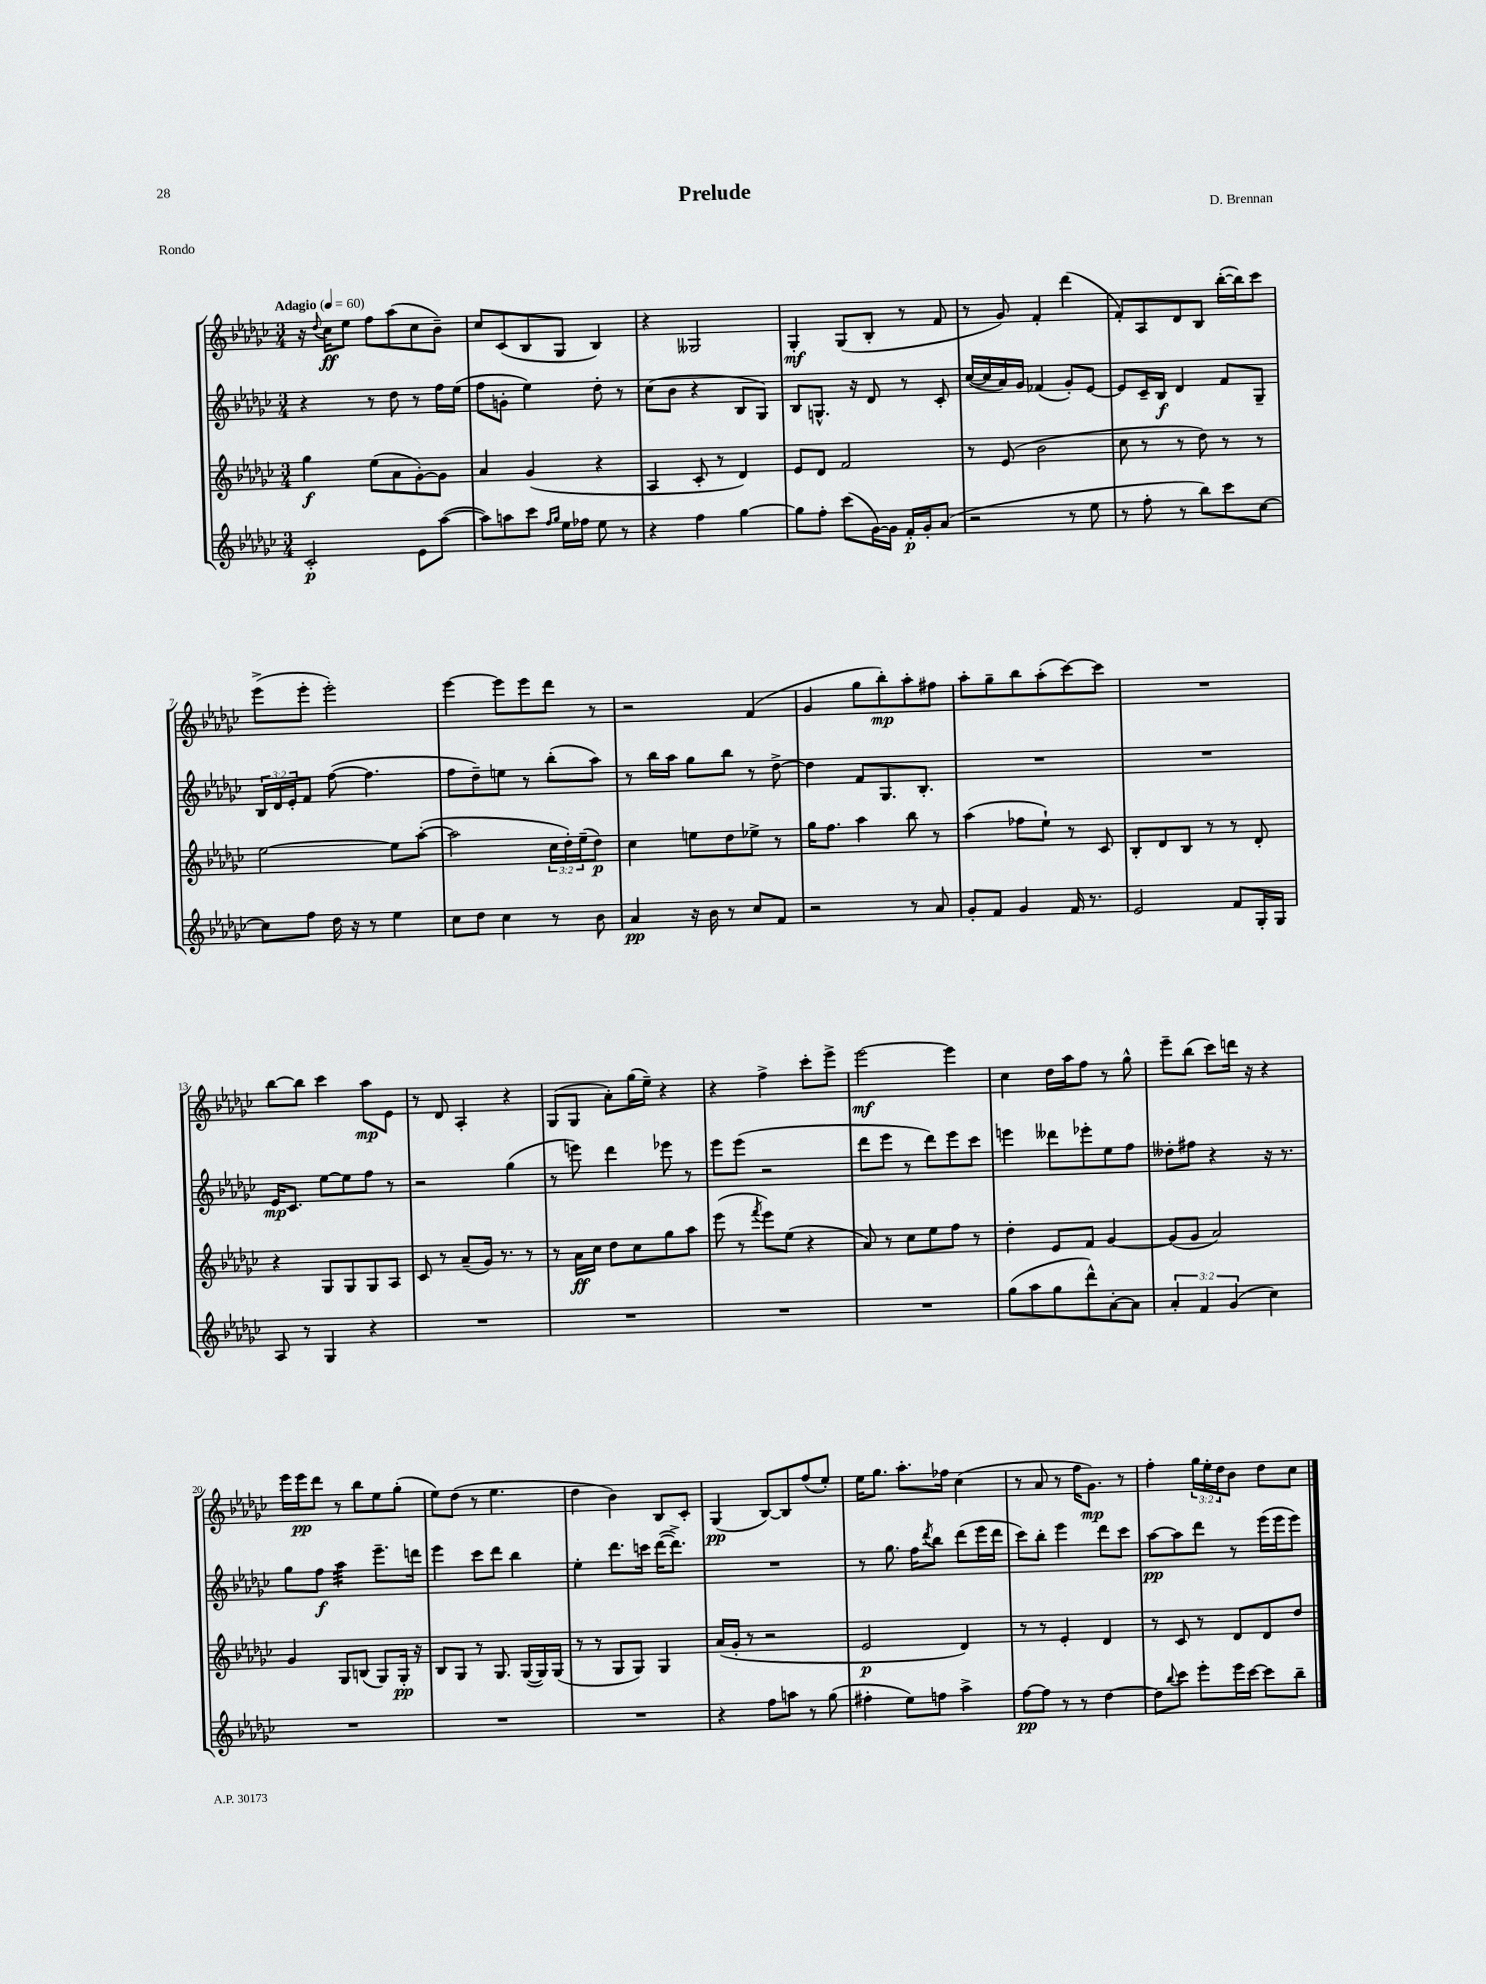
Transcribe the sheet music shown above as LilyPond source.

\header { title = "Prelude" composer = "D. Brennan" piece = "Rondo" }
<<
\new StaffGroup <<
\new Staff = "s0" {
    \clef treble \key ges \major \numericTimeSignature \time 3/4 \override Staff.TupletNumber.text = #tuplet-number::calc-fraction-text \tempo "Adagio" 4 = 60
    r16 \appoggiatura { des''8 } ces''16\ff ees''8 f''8 aes''8( ces''8 bes'8--) |
    ces''8 ces'8( bes8 ges8 bes4) |
    r4 geses2 |
    ges4-.\mf ges8( bes8-. r8 f'8 |
    r8 ges'8) f'4-. des'''4( |
    f'8-.) aes8 des'8 bes8 bes''16~-.( bes''16) ces'''8 |
    ees'''8->( ees'''8-. ees'''2-.) |
    ees'''4~ ees'''8 ees'''8 des'''8 r8 |
    r2 f'4( |
    ges'4 ges''8 bes''8-.\mp) aes''8-. fis''8 |
    aes''8-. ges''8-- bes''8 aes''8-.( ces'''8~) ces'''8 |
    R2. |
    bes''8~ bes''8 ces'''4 aes''8\mp ees'8 |
    r8 des'8 aes4-. r4 |
    ges8( ges8 aes'8-.) ges''16( ees''16--) r4 |
    r4 f''4-> ces'''8-. ees'''8-> |
    ees'''2~\mf ees'''4 |
    ces''4 des''16 aes''16 f''8 r8 ges''8-^ |
    ees'''8-- bes''8( ces'''8) d'''16 r16 r4 |
    ees'''16 ees'''16\pp des'''8 r8 bes''8 ees''8 ges''8-.( |
    ees''8) des''8( r8 ees''4. |
    des''4 bes'4) bes8 ces'8-. |
    ges4\pp( bes8~) bes8 f''8( ees''8-.) |
    ees''16 ges''8. aes''8.-. fes''16 ces''4( |
    r8 aes'8 r8 f''16 ges'8.\mp) r8 |
    f''4-. \tuplet 3/2 { ges''16 ees''16-. des''16 } bes'8 des''8 ces''8 \bar "|." |
}
\new Staff = "s1" {
    \clef treble \key ges \major \numericTimeSignature \time 3/4 \override Staff.TupletNumber.text = #tuplet-number::calc-fraction-text
    r4 r8 des''8 r8 f''16 ees''16( |
    f''8 g'8-. ees''4) des''8-. r8 |
    ces''8( bes'8 r4 bes8 ges8) |
    bes8 g8.-^ r16 des'8 r8 ces'8-. |
    ces''16~( ces''16 aes'16) ges'16 fes'4( ges'8-.) ees'8~ |
    ees'8 ces'16-- bes16\f des'4 f'8 ges8-- |
    \tuplet 3/2 { bes16 des'16 ees'16-. } f'8 f''8~( f''4. |
    f''8 des''8--) e''8 r8 bes''8-.( aes''8) |
    r8 bes''16 aes''16 ges''8 bes''8 r8 des''8~-> |
    des''4 f'8 ges8. bes8.-. |
    R2. |
    R2. |
    ees'16\mp ces'8. ees''8~ ees''8 f''8 r8 |
    r2 ges''4( |
    r8 e'''8) des'''4 ees'''8 r8 |
    ees'''8 ees'''8( r2 |
    des'''8 ees'''8 r8 des'''8) ees'''8 ces'''8 |
    e'''4 deses'''8 ees'''8-. ees''8 f''8 |
    deses''8-. fis''8 r4 r16 r8. |
    ges''8 f''8\f aes''4:32 ees'''8.-- d'''16 |
    ees'''4 ces'''8 des'''8 bes''4 |
    ees''4-. des'''8. c'''16 des'''16~( des'''8.->) |
    R2. |
    r8 ges''8. f''16 \acciaccatura { des'''8 } bes''8 des'''8( ees'''16 des'''16 |
    ces'''8) bes''8-. ees'''4 des'''8 ces'''8 |
    aes''8~\pp aes''8 des'''8 r8 ees'''16( ees'''16 ees'''8) \bar "|." |
}
\new Staff = "s2" {
    \clef treble \key ges \major \numericTimeSignature \time 3/4 \override Staff.TupletNumber.text = #tuplet-number::calc-fraction-text
    ges''4\f ees''8( aes'8 ges'8~-.) ges'8 |
    aes'4 ges'4( r4 |
    aes4 ces'8-. r8 des'4) |
    ees'8 des'8 f'2 |
    r8 ees'8( bes'2 |
    ces''8 r8 r8 des''8) r8 r8 |
    ees''2~ ees''8 aes''8~-.( |
    aes''2 \tuplet 3/2 { ces''16 des''16-.) ees''16--( } des''8\p) |
    ces''4 e''8 des''8 ees''8-> r8 |
    ges''16 f''8. aes''4 bes''8 r8 |
    aes''4( fes''8 ees''8-!) r8 ces'8 |
    bes8-. des'8 bes8 r8 r8 des'8-. |
    r4 ges8 ges8 ges8 aes8 |
    ces'8 r8 aes'8--( ges'16) r8. r8 |
    r8 aes'16\ff ces''16 des''8 ces''8 ges''8 aes''8 |
    ees'''8( r8 \acciaccatura { f'''8 } ees'''8) ees''8( r4 |
    aes'8) r8 ces''8 ees''8 f''8 r8 |
    des''4-. ees'8 f'8 ges'4~ |
    ges'8( ges'8 aes'2) |
    ges'4 ges8 b8( ges8) ges16-.\pp r16 |
    bes8 ges8 r8 ges8. ges16~( ges16) ges16( |
    r8 r8 ges8 ges8) ges4 |
    aes'16( ges'16-. r8 r2 |
    ees'2\p des'4) |
    r8 r8 ees'4-. des'4 |
    r8 ces'8 r8 des'8 des'8 des''8 \bar "|." |
}
\new Staff = "s3" {
    \clef treble \key ges \major \numericTimeSignature \time 3/4 \override Staff.TupletNumber.text = #tuplet-number::calc-fraction-text
    ces'2-.\p ees'8 aes''8~( |
    aes''8) a''8 ces'''8 \grace { f''16 ges''16 } ees''16 fes''16 ees''8 r8 |
    r4 f''4 ges''4~ |
    ges''8 f''8-. ces'''8( ges'16~) ges'16 f'16-.\p ges'16-. aes'8( |
    r2 r8 ees''8 |
    r8 f''8-. r8 bes''8) ces'''8 ces''8~ |
    ces''8 f''8 des''16 r16 r8 ees''4 |
    ces''8 des''8 ces''4 r8 bes'8 |
    aes'4\pp r16 bes'16 r8 ces''8 f'8 |
    r2 r8 aes'8 |
    ges'8-. f'8 ges'4 f'16 r8. |
    ees'2 f'8 ges16-. ges16 |
    aes8 r8 ges4 r4 |
    R2. |
    R2. |
    R2. |
    R2. |
    ges''8( aes''8 ges''8 des'''8-^) aes'8~-. aes'8 |
    \tuplet 3/2 { aes'4-. f'4 ges'4( } ces''4) |
    R2. |
    R2. |
    R2. |
    r4 f''8 a''8 r8 ges''8( |
    fis''4-. ees''8) f''8 aes''4-> |
    f''8~\pp f''8 r8 r8 des''4~ |
    des''8 \appoggiatura { bes''8 } ces'''8 ees'''8-. ees'''16 ces'''16~ ces'''8 bes''8-- \bar "|." |
}
>>
>>
